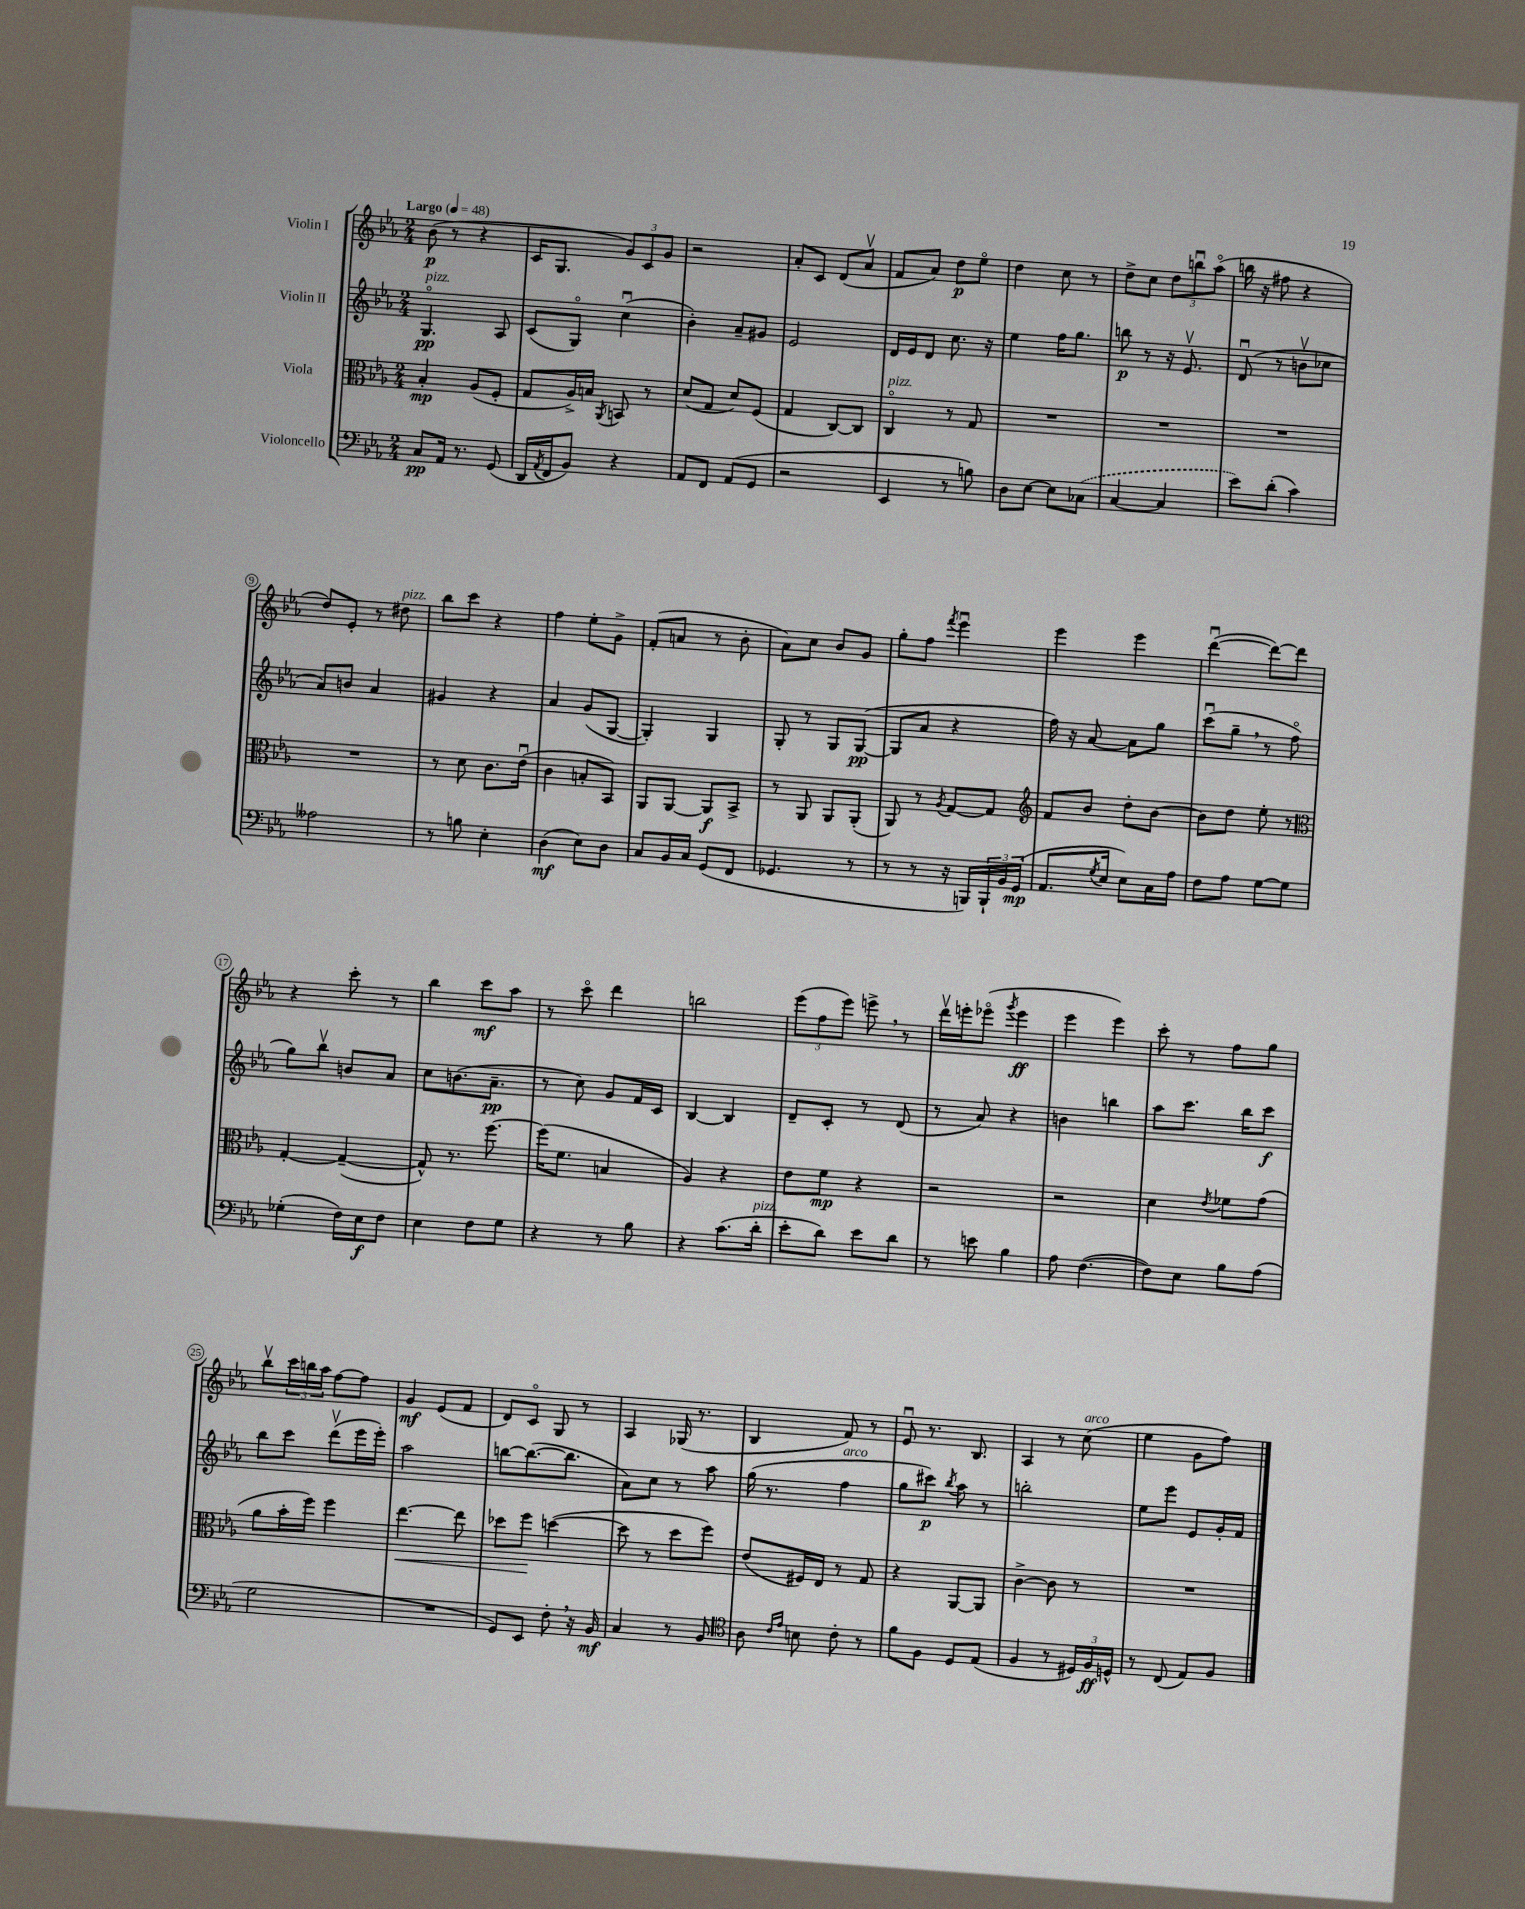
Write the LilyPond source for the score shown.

<<
\new StaffGroup <<
\new Staff = "s0" \with { instrumentName = "Violin I" } {
    \clef treble \key ees \major \numericTimeSignature \time 2/4 \tempo "Largo" 4 = 48
    bes'8\p( r8 r4 |
    c'16 g8. \tuplet 3/2 { g'8) c'8 g'8 } |
    r2 |
    aes'8-. c'8 d'8( aes'8\upbow |
    f'8 aes'8) d''8\p ees''8\flageolet |
    d''4 c''8 r8 |
    d''8-> c''8 \tuplet 3/2 { d''8 b''8\downbow aes''8\flageolet( } |
    b''16 r16 fis''8 r4 |
    d''8) ees'8-. r8 dis''8^\markup { \italic "pizz." } |
    bes''8 c'''8 r4 |
    f''4 ees''8-. g'8-> |
    f'8-.( a'8 r8 bes'8-. |
    aes'8) c''8 bes'8 g'8 |
    g''8-. f''8 \acciaccatura { f'''8 } ees'''4\downbow |
    ees'''4 ees'''4 |
    d'''4~\downbow( d'''8~) d'''8 |
    r4 c'''8-. r8 |
    bes''4 c'''8\mf aes''8 |
    r8 c'''8\flageolet d'''4 |
    b''2 |
    \tuplet 3/2 { ees'''8( f''8 ees'''8) } e'''8-> \breathe r8 |
    d'''16\upbow e'''16-. ees'''8\flageolet( \acciaccatura { g'''8 } ees'''4\ff |
    ees'''4 ees'''4) |
    c'''8-. r8 f''8 g''8 |
    bes''8\upbow \tuplet 3/2 { c'''16 b''16 aes''16 } f''8~ f''8 |
    g'4\mf ees'8( f'8 |
    d'8) c'8\flageolet g8 r8 |
    aes4 ges16( r8. |
    bes4 f'8) r8 |
    ees'8\downbow r8. bes8. |
    aes4 r8 c''8^\markup { \italic "arco" }( |
    ees''4 g'8 f''8) \bar "|." |
}
\new Staff = "s1" \with { instrumentName = "Violin II" } {
    \clef treble \key ees \major \numericTimeSignature \time 2/4
    g4.\flageolet\pp^\markup { \italic "pizz." } aes8 |
    c'8( g8\flageolet) c''4\downbow( |
    bes'4-.) aes'8-- gis'8 |
    ees'2 |
    d'16 ees'16 d'8 c''8. r16 |
    ees''4 f''16 g''8. |
    b''8\p r8 r16 ees'8.\upbow |
    d'8\downbow( r8 b'8\upbow ces''8 |
    aes'8) b'8 aes'4 |
    gis'4 r4 |
    aes'4 g'8( g8~ |
    g4-.) g4 |
    g8-. r8 g8 g8~\pp( |
    g8 aes'8 r4 |
    f''16) r16 aes'8~ aes'8 g''8 |
    c'''8\downbow( g''8-- \breathe r8 f''8\flageolet |
    g''8) bes''8\upbow b'8 aes'8 |
    c''8 b'8.( aes'8.--\pp |
    r8 c''8) g'8 f'16 c'16 |
    bes4~ bes4 |
    d'8-- c'8-. r8 d'8( |
    r8 aes'8) r4 |
    b'4 b''4 |
    aes''8 c'''8. bes''16 c'''8\f |
    bes''8 c'''8 d'''8\upbow( ees'''16 ees'''16-.) |
    aes''2 |
    b''8~ b''8.~( b''8. |
    aes'8) c''8 r8 aes''8 |
    g''16( r8. f''4^\markup { \italic "arco" } |
    g''8 cis'''8\p) \acciaccatura { bes''8 } aes''8 r8 |
    b''2-. |
    ees''8 ees'''8 ees'8 g'16-. f'16 \bar "|." |
}
\new Staff = "s2" \with { instrumentName = "Viola" } {
    \clef alto \key ees \major \numericTimeSignature \time 2/4
    bes4-.\mp aes8( f8-. |
    g8 aes16->) b16 \acciaccatura { aes,8 } b,8 r8 |
    d'8( g8 d'8) f8( |
    g4 c8~) c8 |
    c4\flageolet^\markup { \italic "pizz." } r8 g8 |
    R2 |
    R2 |
    R2 |
    R2 |
    r8 d'8 c'8. ees'16\downbow( |
    c'4 b8-. bes,8) |
    aes,8 aes,8~ aes,8\f bes,8-> |
    r8 aes,8 aes,8 aes,8-.( |
    aes,8) r8 \acciaccatura { aes8 } g8~ g8 |
    \clef treble f'8 bes'8 d''8-. bes'8~ |
    bes'8 d''8 ees''8-. r8 |
    \clef alto g4~-. g4~--( |
    g8-^) r8. f''8.~ |
    f''16( f'8. b4 |
    aes4) r4 |
    ees'8 f'8\mp r4 |
    r2 |
    r2 |
    d'4 \acciaccatura { ees'8 } fes'8 g'8( |
    aes'8 bes'16-. f''16) f''4 |
    ees''4.~\< ees''8 |
    des''8 f''8\! d''4~( |
    d''8 r8 d''8 f''8) |
    ees'8( fis16) ees16 r8 g8 |
    r4 aes,8~ aes,8 |
    c'4~-> c'8 r8 |
    R2 \bar "|." |
}
\new Staff = "s3" \with { instrumentName = "Violoncello" } {
    \clef bass \key ees \major \numericTimeSignature \time 2/4
    c8\pp aes,16 r8. g,8( |
    d,16 \acciaccatura { aes,8 } f,16 bes,8) r4 |
    aes,8 f,8 aes,8( g,8 |
    r2 |
    ees,4 r8 b8) |
    d8 ees8~ ees8 \once \slurDashed ces8( |
    c4~ c4 |
    ees'8) d'8-.( c'4) |
    aeses2 |
    r8 b8 ees4-. |
    d4\mf( ees8) d8 |
    c8 bes,16 c16 g,8( f,8 |
    ges,4. r8 |
    r8 r8 r16 b,,16) \tuplet 3/2 { b,,16-! bes,16 g,16\mp( } |
    aes,8. \acciaccatura { g8 } ees16 ees8) c16 aes16 |
    f8 aes8 g8~ g8 |
    ges4-.( f16) ees16\f f8 |
    ees4 f8 g8 |
    r4 r8 bes8 |
    r4 c'8.( d'16-.^\markup { \italic "pizz." } |
    ees'8-. d'8) ees'8 d'8 |
    r8 e'8 bes4 |
    aes8 f4.~( |
    f8) ees8 bes8 aes8( |
    g2 |
    R2 |
    g,8) ees,8 f8-. \breathe r16 bes,16\mf |
    c4 r8 bes,8 |
    \clef tenor aes8 \grace { c'16 ees'16 } b8 c'8-. r8 |
    f'8 f8 d8 ees8( |
    f4 r8 \tuplet 3/2 { dis16) f16\ff d16-^ } |
    r8 c8( ees8) f8 \bar "|." |
}
>>
>>
\layout { \context { \Score \override BarNumber.stencil = #(make-stencil-circler 0.1 0.3 ly:text-interface::print) } }
